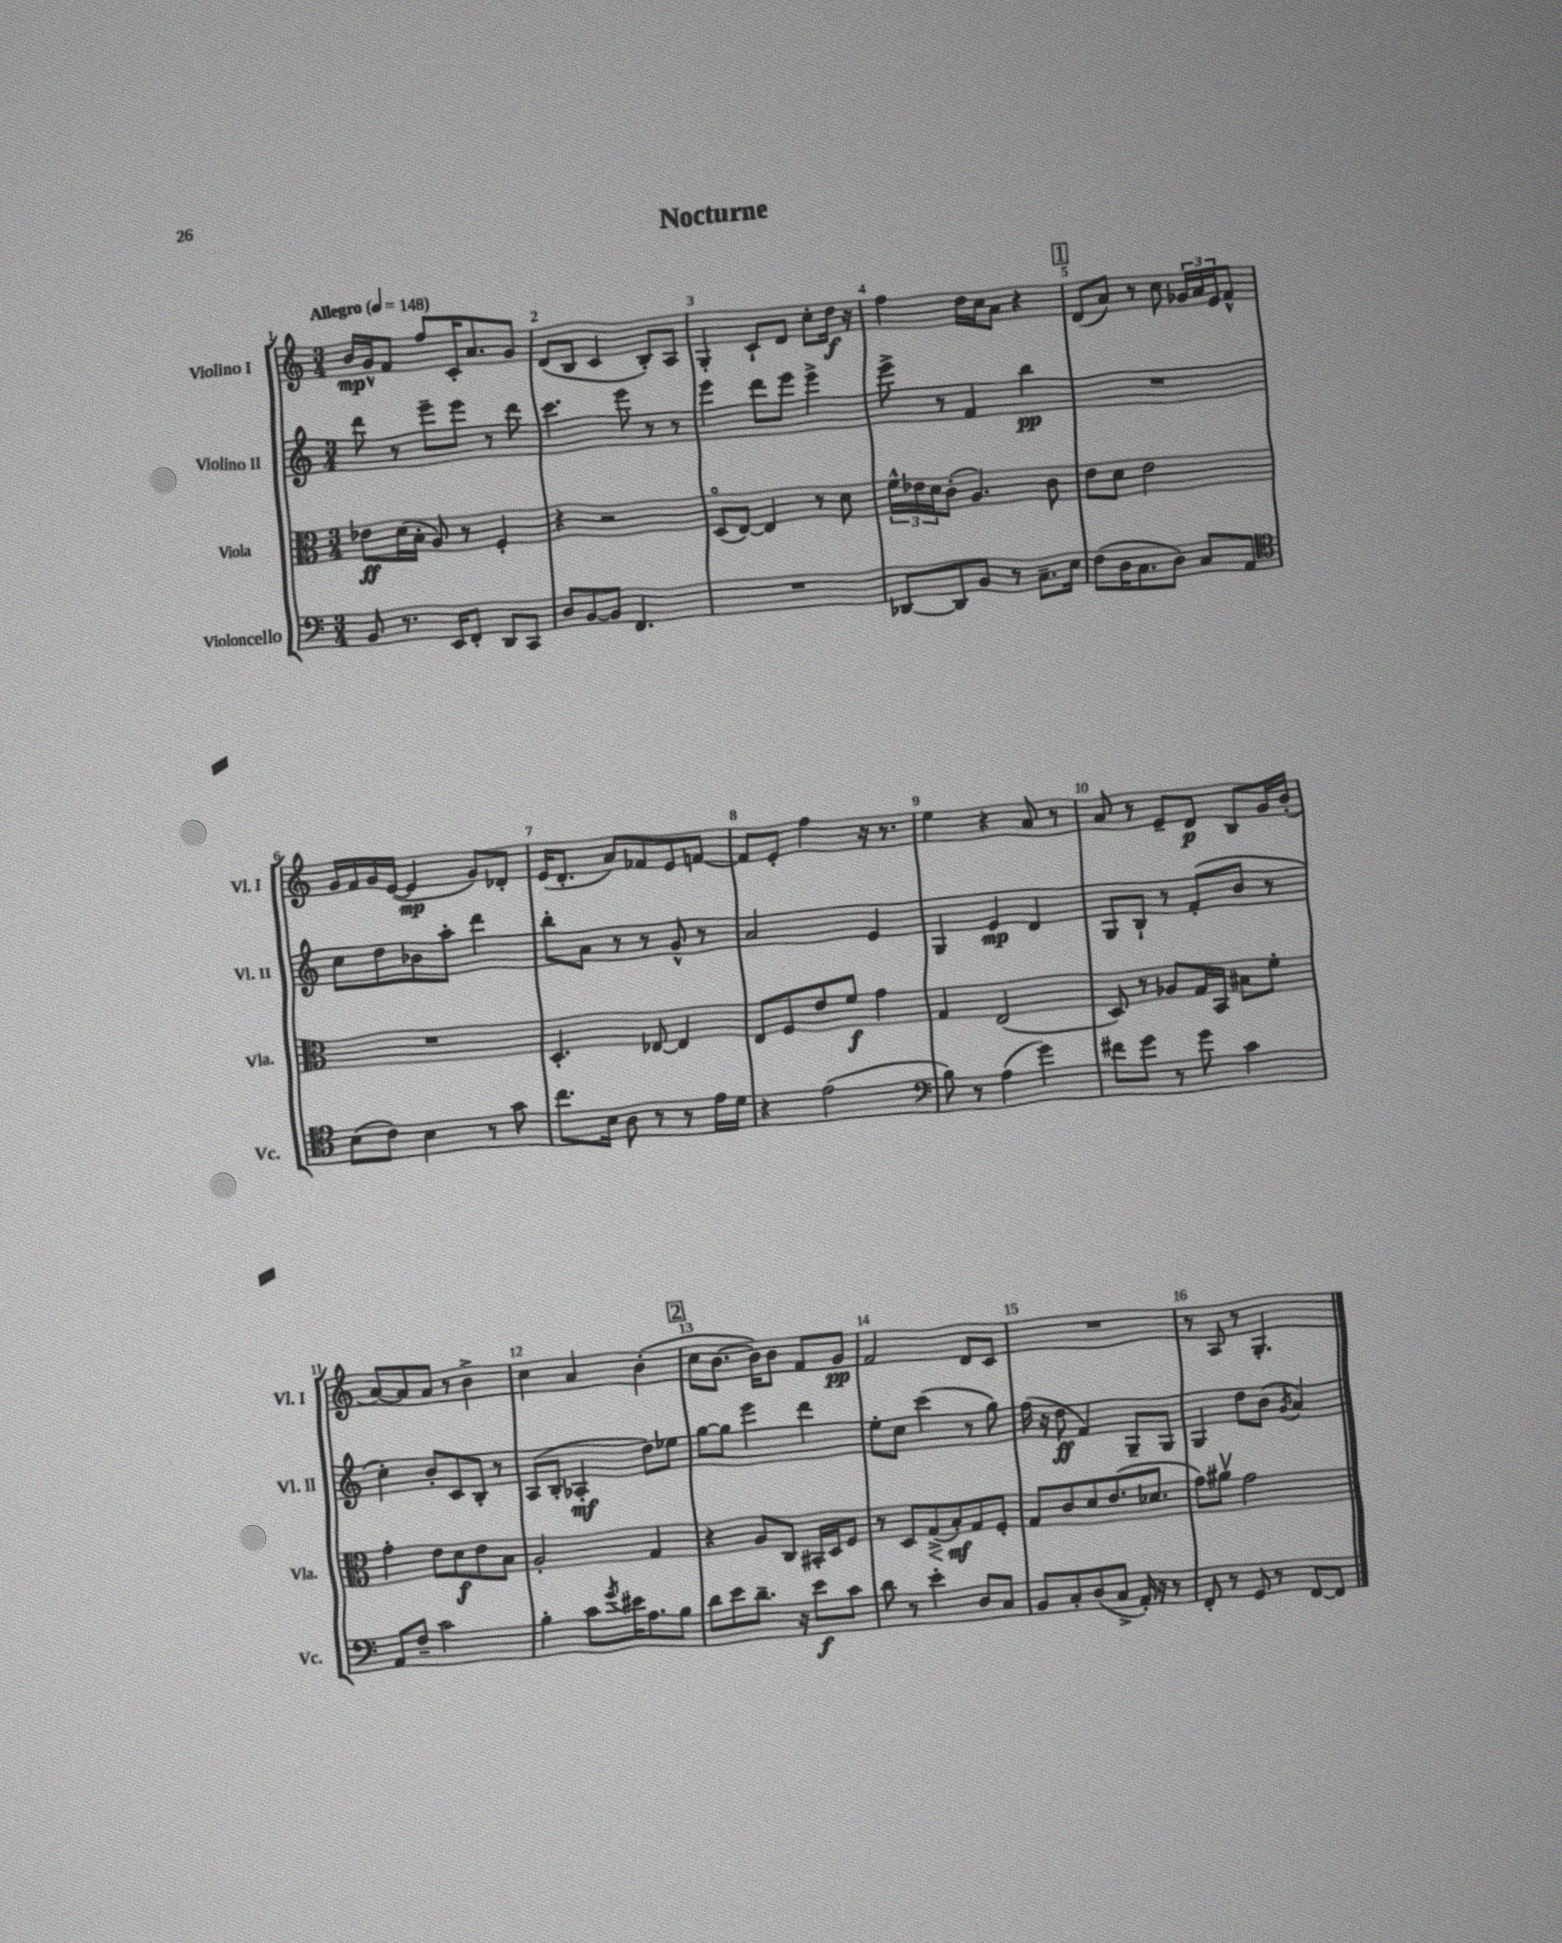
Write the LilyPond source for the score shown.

\header { title = "Nocturne" }
<<
\new StaffGroup <<
\new Staff = "s0" \with { instrumentName = "Violino I" shortInstrumentName = "Vl. I" } {
    \clef treble \key c \major \numericTimeSignature \time 3/4 \tempo "Allegro" 4 = 148
    b'16\mp g'16-^ f'8 f''8 c'16-. a'8. g'8 |
    d'8( b8 c'4 b8-.) a8 |
    g4-. c'8-! d'8 c''8-. d''16\f r16 |
    f''4 d''16 c''16 a'8 r4 |
    \mark \markup { \box "1" } d'8( a'8) r8 c''8 \tuplet 3/2 { ges'16 a'16 e'16 } f'8-^ |
    g'16 f'16 g'16 e'16~( e'4\mp g'8) des'8-. |
    e'16( d'8.-. a'8) fes'8 e'8 f'8~ |
    f'8 e'8-. f''4 r16 r8. |
    e''4 r4 a'8 r8 |
    a'8 r8 e'8-- d'8\p b8 g'16 b'16-.( |
    a'8~) a'8 a'8 r8 b'4-> |
    c''4 a'4 b'4-.( |
    \mark \markup { \box "2" } c''8 b'8.~ b'16) b'8 f'8 g'8\pp |
    f'2 d'8 c'8 |
    R2. |
    r8 a8 r8 g4.-. \bar "|." |
}
\new Staff = "s1" \with { instrumentName = "Violino II" shortInstrumentName = "Vl. II" } {
    \clef treble \key c \major \numericTimeSignature \time 3/4
    d'''8 r8 e'''8-- e'''8 r8 d'''8 |
    c'''4. e'''8 r8 r8 |
    e'''4 d'''8 e'''8 e'''4-> |
    e'''8-> r8 f'4 b''4\pp |
    \mark \markup { \box "1" } R2. |
    c''8 d''8 bes'8 a''8-. d'''4 |
    b''8-. a'8 r8 r8 g'8-^ r8 |
    a'2 e'4 |
    g4 e'4\mp d'4 |
    g8 b8-! r8 f'8-.( b'8 r8 |
    c''4-.) b'8-. c'8 b8-. r8 |
    a8( b8-. aes4-.\mf d''8) ees''8 |
    \mark \markup { \box "2" } g''8~ g''8 e'''4 d'''4 |
    e''8-. c''8 c'''4( r8 g''8) |
    f''16( r16 d''8\ff f'4) g8-- g8 |
    g4 d''8 b'8( \acciaccatura { g'8 } a'4) \bar "|." |
}
\new Staff = "s2" \with { instrumentName = "Viola" shortInstrumentName = "Vla." } {
    \clef alto \key c \major \numericTimeSignature \time 3/4
    ees'8\ff d'16( b16-. a8) r8 f4-. |
    r4 r2 |
    d8\flageolet( e8~) e4 r8 d'8 |
    \tuplet 3/2 { f'16-^ ees'16 d'16 } c'8-.( a4.) c'8 |
    \mark \markup { \box "1" } e'8 d'8 e'2 |
    R2. |
    d4.-. ees8~ ees4 |
    e8 f8 e'8 f'8\f g'4 |
    g4 e2( |
    d8) r8 aes8 g16 b,16 bis8 f'8-. |
    g'4-. e'8 d'8\f e'8 b8 |
    a2-. g4 |
    \mark \markup { \box "2" } r4 a8 c8 bis,16-. d16 f8 |
    r8 d8 g8->\<( b8-.\mf\!) g8 f8-. |
    g8 c'8 d'8 e'8.( des'8. |
    g'8) ais'8\upbow g'2 \bar "|." |
}
\new Staff = "s3" \with { instrumentName = "Violoncello" shortInstrumentName = "Vc." } {
    \clef bass \key c \major \numericTimeSignature \time 3/4
    b,8 r8. e,16 f,8-. d,8 c,8 |
    d8 b,8~ b,8 f,4. |
    R2. |
    des,8~ des,8 b,8 r8 c8.-- e16 |
    \mark \markup { \box "1" } f8( d16 c8. d8) c8 a,8 |
    \clef tenor b8( c'8) b4 r8 g'8 |
    c''8. b16 a8 r8 r8 e'16 d'16 |
    r4 e'2( |
    \clef bass b8) r8 a4( g'4) |
    fis'8 g'8 r8 g'8 c'4 |
    a,8 f8-- c'2 |
    b4-. c'8 \acciaccatura { g'8 } eis'16 a8. b8 |
    \mark \markup { \box "2" } d'8 e'8 d'8.-- r16 e'8\f c'8 |
    d'8 r8 e'4-. d8 c8 |
    b,8 c8-. d8( c8-> a,16-.) r16 r8 |
    f,8-. r8 g,8 r8 f,8~ f,8 \bar "|." |
}
>>
>>
\layout { \context { \Score \override BarNumber.break-visibility = ##(#f #t #t) barNumberVisibility = #all-bar-numbers-visible } }
